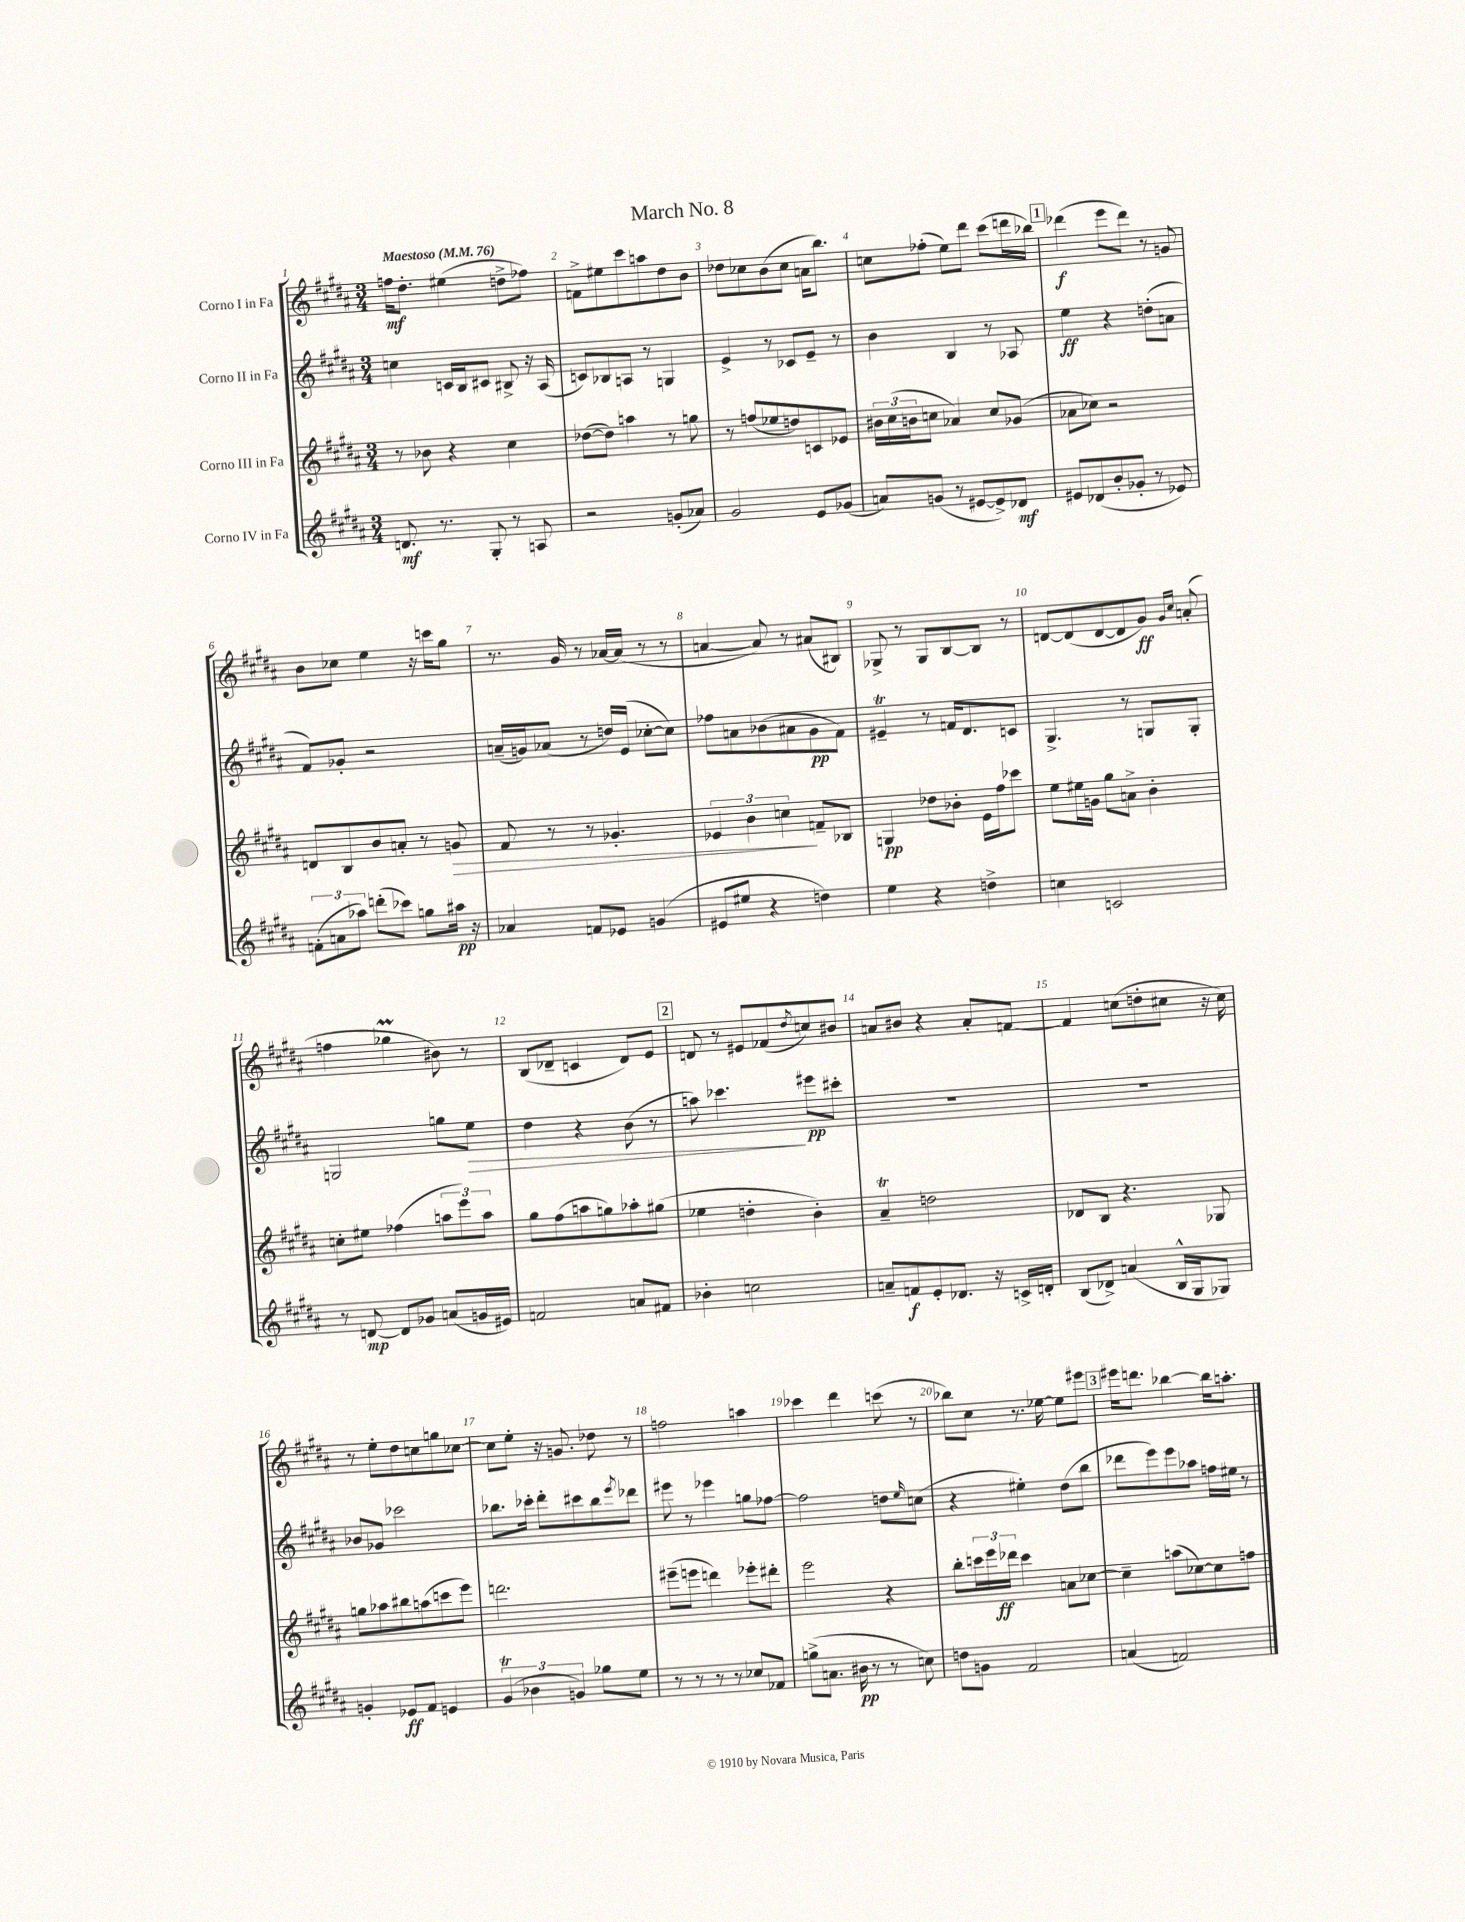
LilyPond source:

\header { title = "March No. 8" }
<<
\new StaffGroup <<
\new Staff = "s0" \with { instrumentName = "Corno I in Fa" } {
    \clef treble \key b \major \numericTimeSignature \time 3/4 \tempo "Maestoso" 4 = 76
    f''16\mf dis''8.-. eis''4( d''8-> fes''8) |
    f'8-> eis''8 cis'''8 a''8 dis''8 b'8 |
    des''8 ces''8 b'8( ces''8 a'16 b''8.) |
    c''8 fes''8-.( e''8) dis'''8 cis'''8( d'''16 bes''16) |
    \mark \markup { \box "1" } des'''4\f( e'''8 des'''8) r8 g'8 |
    b'8 ces''8 e''4 r16 c'''16 gis''8 |
    r8. gis'16 r8 aes'16~ aes'16( r8 r8 |
    a'4~ a'8) r8 ais'8( bis8) |
    ges8-> r8 ges8 b8~ b8 r8 |
    d'8~ d'8( d'8~ d'8 gis'8\ff) \grace { gis'16 cis''16 } a'8-.( |
    f''4 ges''4\prall bis'8) r8 |
    b8( des'8-- c'4 des'8) e'8 |
    \mark \markup { \box "2" } d'8 r8 eis'8 fes'8( \acciaccatura { dis''8 } c''8) bis'8 |
    a'8 bis'8 r4 a'8-. f'8~ |
    f'4 c''8( d''8-. cis''8 r16 cis''16) |
    r8 e''8-. dis''8 c''8 g''8 ces''8~ |
    ces''8 e''8-. r16 g'8. des''8 r8 |
    f''2 a''4 |
    ces'''4 dis'''4 c'''8( r8 |
    bes''8) cis''8 r8. ees''16~ ees''8 eis'''8 |
    \mark \markup { \box "3" } eis'''16 d'''8. bes''4~ bes''16 a''8.-. \bar "|." |
}
\new Staff = "s1" \with { instrumentName = "Corno II in Fa" } {
    \clef treble \key b \major \numericTimeSignature \time 3/4
    c''4 c'16 b16 cis'8 bis8-> r16 ais16( |
    c'8) bes8 a8 r8 g4 |
    e'4-> r8 ces'8 e'8-- r8 |
    b'4 b4 r8 aes8 |
    \mark \markup { \box "1" } e''4\ff r4 d''8-.( a'8 |
    fis'8) ges'8-. r2 |
    a'16--( g'16) aes'8( r8 d''16) e'16( ces''8~-. ces''8) |
    fes''8 a'8 bes'8( ais'8 gis'8\pp fis'8) |
    eis'4--\trill r8 f'16 dis'8. c'8 |
    gis4.-> r8 g8 g8-. |
    g2 g''8 e''8\> |
    dis''4 r4 b'8( r8 |
    \mark \markup { \box "2" } a''8) ces'''4.\! eis'''8\pp cis'''8-. |
    R2. |
    R2. |
    bes'8 ges'8 ces'''2 |
    bes''8. ces'''16-. dis'''8-. cis'''8 bes''8 \acciaccatura { e'''8 } des'''8 |
    eis'''8 r8 ees'''4 g''8 fes''8~ |
    fes''2 d''8 \grace { e''16 } c''8( |
    r4 eis''4-.) dis''8( b''8 |
    \mark \markup { \box "3" } des'''8 e'''8) e'''8 aes''8 f''16 eis''16 r8 \bar "|." |
}
\new Staff = "s2" \with { instrumentName = "Corno III in Fa" } {
    \clef treble \key b \major \numericTimeSignature \time 3/4
    r8 bes'8 r4 cis''4 |
    des''8~( des''8) a''4 r8 g''8 |
    r8 f''8( ees''8 d''8) c'8 ees'8 |
    \tuplet 3/2 { bis'16 cis''16( b'16 } c''8 aes'4) c''8 ges'8( |
    \mark \markup { \box "1" } aes'8 ces''8) r2 |
    d'8 b8 b'8 a'8-. r8 g'8\> |
    fis'8 r8 r8 ges'4.-. |
    \tuplet 3/2 { ees'4 b'4 c''4\! } f'8-- bes8 |
    g4\pp des''8 bes'8-. e'16 fis''16 ces'''8 |
    e''8 eis''16 g'16 gis''8 a'8-> b'4-. |
    c''8-. eis''8 fes''4( \tuplet 3/2 { a''8 e'''8) a''8 } |
    gis''8 fis''8( a''8 g''8) aes''8-. gis''8( |
    \mark \markup { \box "2" } ees''4 d''4-. b'4-.) |
    ais'4--\trill d''2 |
    des'8 b8 r4. ges8 |
    g''8 aes''8 bis''8 a''8( c'''8 e'''8) |
    d'''2. |
    eis'''8--( e'''8 d'''4) ees'''8-. dis'''8-. |
    e'''2 r4 |
    b''8-. \tuplet 3/2 { c'''16 e'''16 des'''16\ff } c'''4 a'8 ces''8~ |
    \mark \markup { \box "3" } ces''4-- a''8( ces''8~) ces''8 f''8 \bar "|." |
}
\new Staff = "s3" \with { instrumentName = "Corno IV in Fa" } {
    \clef treble \key b \major \numericTimeSignature \time 3/4
    d'8.\mf r8. gis8-. r8 a8 |
    r2 g'8-.( aes'8) |
    gis'2 e'8 ges'8( |
    a'8) g'8( r8 eis'8~ eis'8->) des'8\mf |
    \mark \markup { \box "1" } eis'8 des'8( b'8-. ges'8-. r8 ees'8) |
    \tuplet 3/2 { f'8-.( a'8 aes''8) } d'''8-.( ces'''8) g''8 ais''16\pp r16 |
    aes'4 f'8 ees'8 g'4( |
    eis'8 eis''8 r4 d''4) |
    e''4 r4 d''4-> |
    c''4 c'2 |
    r8 d'8~\mp d'8 ges'8 a'8( g'16 eis'16) |
    f'2 a'8 fis'8 |
    \mark \markup { \box "2" } bes'4-. c''2 |
    a'8-- f'8\f e'8-. des'8. r16 c'16-> d'16-. |
    b8( des'8->) a'4( b16-^ gis16 ges8) |
    g'4-. ees'8\ff fis'8 e'4 |
    \tuplet 3/2 { gis'4\trill( bes'4 g'4) } ges''8 e''8 |
    r8 r8 r8 r8 ces''8 fes'8 |
    g''8->( a'8. bis'16\pp r8 r8 c''8) |
    d''8 g'8 fis'2 |
    \mark \markup { \box "3" } a'4( f'2) \bar "|." |
}
>>
>>
\layout { \context { \Score \override BarNumber.break-visibility = ##(#f #t #t) barNumberVisibility = #all-bar-numbers-visible } }
